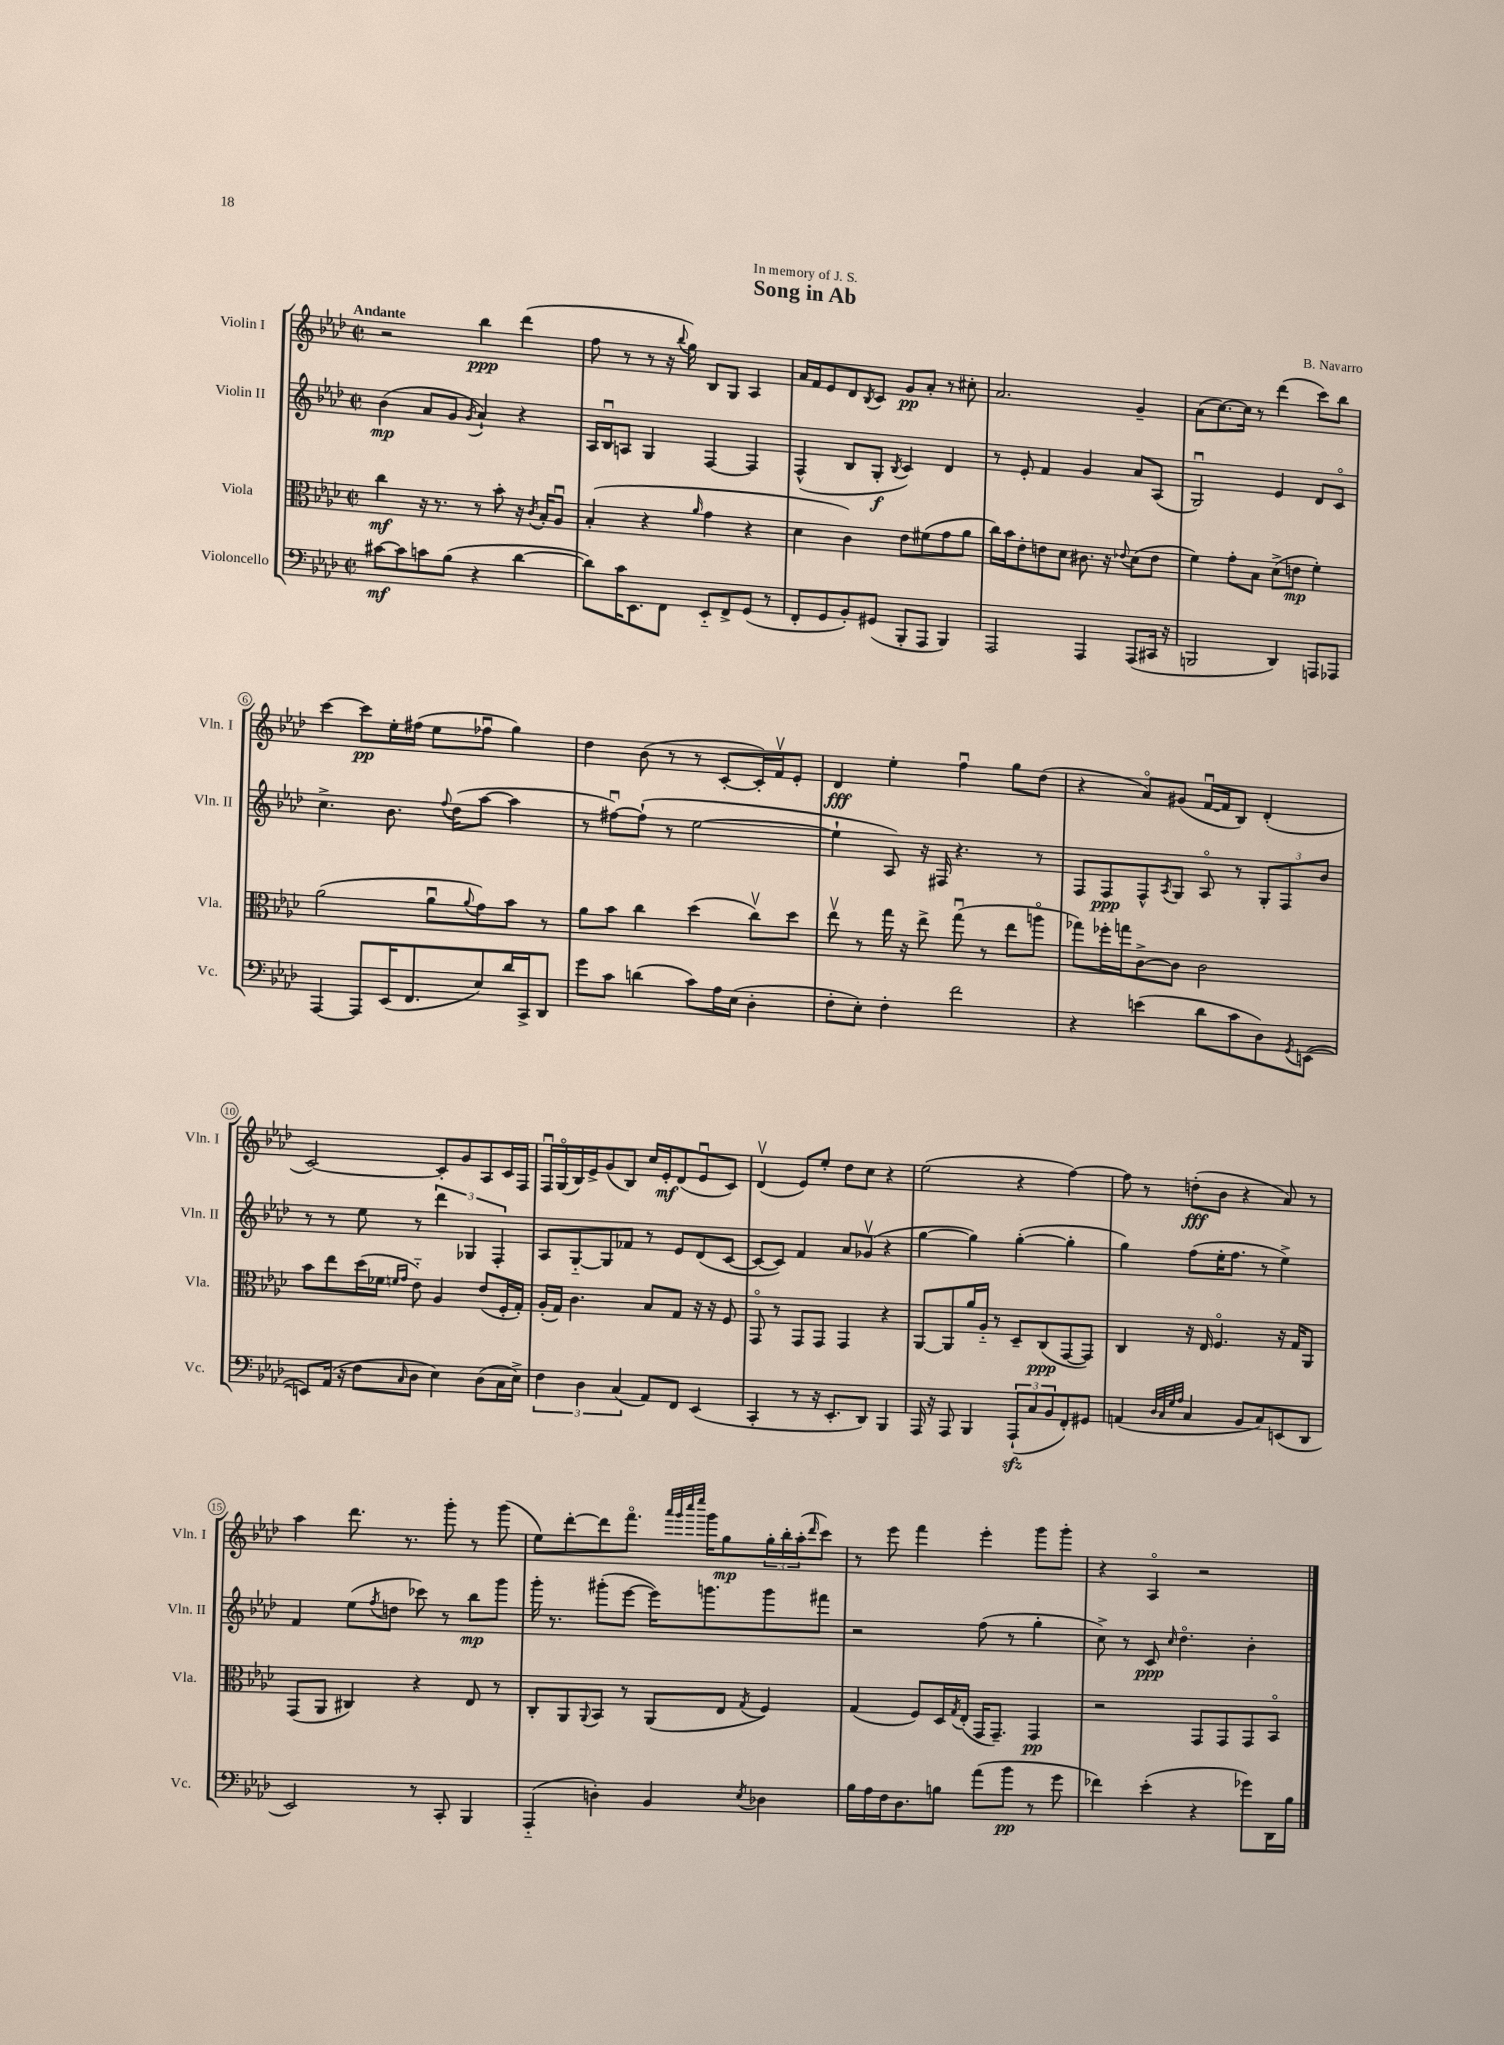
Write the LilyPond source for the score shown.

\header { title = "Song in Ab" composer = "B. Navarro" dedication = "In memory of J. S." }
<<
\new StaffGroup <<
\new Staff = "s0" \with { instrumentName = "Violin I" shortInstrumentName = "Vln. I" } {
    \clef treble \key aes \major \defaultTimeSignature \time 2/2 \tempo "Andante"
    r2 bes''4\ppp des'''4( |
    f''8 r8 r8 r16 \appoggiatura { bes''8 } g''16) bes8 g8 aes4 |
    aes'16 f'16 ees'8 des'8 \acciaccatura { bes8 } c'8 g'8\pp aes'8-. r8 cis''8-. |
    aes'2. g'4-- |
    aes'8( c''8.~) c''16 r8 des'''4( c'''8) bes''8 |
    c'''4~ c'''8\pp ees''16-. fis''16( ees''8 fes''8\downbow g''4) |
    des''4 bes'8( r8 r8 c'8~-. c'16-.) f'16\upbow ees'8-. |
    des'4\fff ees''4-. f''4\downbow g''8 des''8( |
    r4 aes'8\flageolet) gis'8( f'16~\downbow f'16 bes8) des'4-.( |
    c'2~) c'8-. g'8 aes8 c'16 f16 |
    f16\downbow g16\flageolet( bes16) ees'16-> g'8( bes8) c''16 ees'16-.\mf des'8( ees'8\downbow c'8) |
    des'4\upbow( ees'8) ees''8-. des''8 c''8 r4 |
    ees''2( r4 f''4~) |
    f''8 r8 d''8-.\fff( bes'8 r4 aes'8) r8 |
    aes''4 des'''8. r8. g'''8-. r8 g'''8( |
    ees''8) des'''8~-. des'''8 f'''8.\flageolet \grace { aes'''32 g'''32 c''''32 ees''''32 } g'''16 g''8\mp \tuplet 3/2 { g''16-. bes''16-. aes''16-.( } \grace { des'''16 } c'''8) |
    r8 ees'''8 f'''4 ees'''4-. g'''8 g'''8-. |
    r4 aes4\flageolet r2 \bar "|." |
}
\new Staff = "s1" \with { instrumentName = "Violin II" shortInstrumentName = "Vln. II" } {
    \clef treble \key aes \major \defaultTimeSignature \time 2/2
    bes'4\mp( aes'8 g'8 \acciaccatura { g'8 } aes'4-!) r4 |
    aes16 bes16\downbow a8 g4 f4~ f4 |
    f4-^( bes8 g8-.\f \acciaccatura { bes8 } c'4) des'4 |
    r8 ees'8-. f'4 g'4 aes'8 aes8( |
    g2\downbow) ees'4 des'8 c'8\flageolet |
    c''4.-> bes'8. \appoggiatura { f''8 } des''16( aes''8~ aes''4 |
    r8 fis''8~\downbow) fis''8-!( r8 ees''2~ |
    ees''4-! aes8) r16 fis16 r4. r8 |
    f8 f8\ppp f8-^ \acciaccatura { aes8 } g8 aes8\flageolet r8 \tuplet 3/2 { g8-. f8 bes'8 } |
    r8 r8 ees''8 r8 \tuplet 3/2 { des'''4 ges4 f4-. } |
    aes8 g8~-_ g8 fes'8 r8 ees'8 des'8( c'8~ |
    c'8~ c'8) f'4 aes'8 ges'8\upbow( r4 |
    g''4~ g''4) g''4~-.( g''4-. |
    g''4) f''8( ees''16-. f''8. r8 ees''4->) |
    f'4 ees''8( \acciaccatura { f''8 } d''8 ces'''8) r8 bes''8\mp g'''8 |
    g'''16-. r8. gis'''8-.( ees'''8~ ees'''16) g'''8. g'''8 fis'''8 |
    r2 f''8( r8 g''4-. |
    c''8->) r8 c'8\ppp \grace { c''16 } des''4.\flageolet bes'4-. \bar "|." |
}
\new Staff = "s2" \with { instrumentName = "Viola" shortInstrumentName = "Vla." } {
    \clef alto \key aes \major \defaultTimeSignature \time 2/2
    c''4\mf r16 r8. r8 bes'8-. r16 \acciaccatura { c'8 } bes16-. aes8\downbow |
    bes4-.( r4 \grace { aes'16 } g'4 r4 |
    des'4 c'4) ees'8 fis'8( g'8 aes'8 |
    c''16) bes'16 ees'8-. e'8 des'8 cis'8. r16 \appoggiatura { ees'8 } des'8( ees'8 |
    f'4) g'8-. bes8 des'8->( e'8\mp f'4-.) |
    aes'2( aes'8\downbow \appoggiatura { aes'8 } g'8) bes'8 r8 |
    aes'8 bes'8 c''4 des''4( c''8\upbow) des''8 |
    ees''8\upbow r8 g''16 r16 ees''8-> g''8\downbow( r8 ees''8 a''8\flageolet |
    ges''8) fes''16-. g''16 c'8~-> c'8 c'2 |
    bes'8 ees''8 des''16( fes'16 \grace { f'16 g'16 } ees'8-_) aes4 ees'8( f16-. g16-.) |
    aes16-.( g16) c'4. bes8 g8 r16 r16 f8 |
    g,8\flageolet r8 g,8 g,8 g,4 r4 |
    aes,8~ aes,8 aes'16 aes16-_ r8 des8-- c8\ppp( g,8~ g,8) |
    c4 r16 ees16 f4.\flageolet r16 g16 aes,8 |
    g,8( aes,8 cis4) r4 ees8 r8 |
    c8-. aes,8 \appoggiatura { aes,8 } bes,8 r8 aes,8( ees8 \acciaccatura { g8 } f4) |
    g4( f8) des16 \acciaccatura { g8 } ees16-.( g,16 g,8.--) g,4\pp |
    r2 g,8 g,8 g,8 bes,8\flageolet \bar "|." |
}
\new Staff = "s3" \with { instrumentName = "Violoncello" shortInstrumentName = "Vc." } {
    \clef bass \key aes \major \defaultTimeSignature \time 2/2
    cis'8~\mf cis'8 c'8 bes8( r4 des'4~ |
    des'8) c'16 ees,8. f,8 ees,8-_ f,8-> g,8( r8 |
    f,8-. g,8 bes,8-.) gis,8( bes,,8-. aes,,8 bes,,4) |
    aes,,2 aes,,4 aes,,8( cis,16 r16 |
    b,,2 des,4) a,,8 aes,,8 |
    aes,,4~ aes,,8 ees,16( f,8. ees8) des'16 c,16-> des,8 |
    g'8 c'8 d'4( c'8) aes16 ees16( des4-. |
    f8-. ees8-.) f4-. f'2 |
    r4 e'4( des'8 c'8 des8) \acciaccatura { g,8 } e,8~( |
    e,8) aes,16( r16 f8 \grace { c16 } des8 ees4) des8( c16 ees16->) |
    \tuplet 3/2 { f4 des4 c4( } aes,8) f,8 ees,4( |
    c,4-. r8 r16 ees,8.-. des,8) bes,,4 |
    aes,,16 r16 aes,,8 bes,,4 \tuplet 3/2 { aes,,8-!\sfz( c8 bes,8 } f,8-.) gis,8 |
    a,4( \grace { des32 c32 g32 aes32 } c4 bes,8 c8) e,8( des,8 |
    ees,2) r8 c,8-. bes,,4 |
    aes,,4-_( d4-.) bes,4 \acciaccatura { ees8 } des4 |
    bes16 aes16 f16 des8. b8 aes'8( bes'8\pp r8 g'8 |
    fes'4) ees'4-.( r4 ges'8) des,16 bes16 \bar "|." |
}
>>
>>
\layout { \context { \Score \override BarNumber.stencil = #(make-stencil-circler 0.1 0.3 ly:text-interface::print) } }
